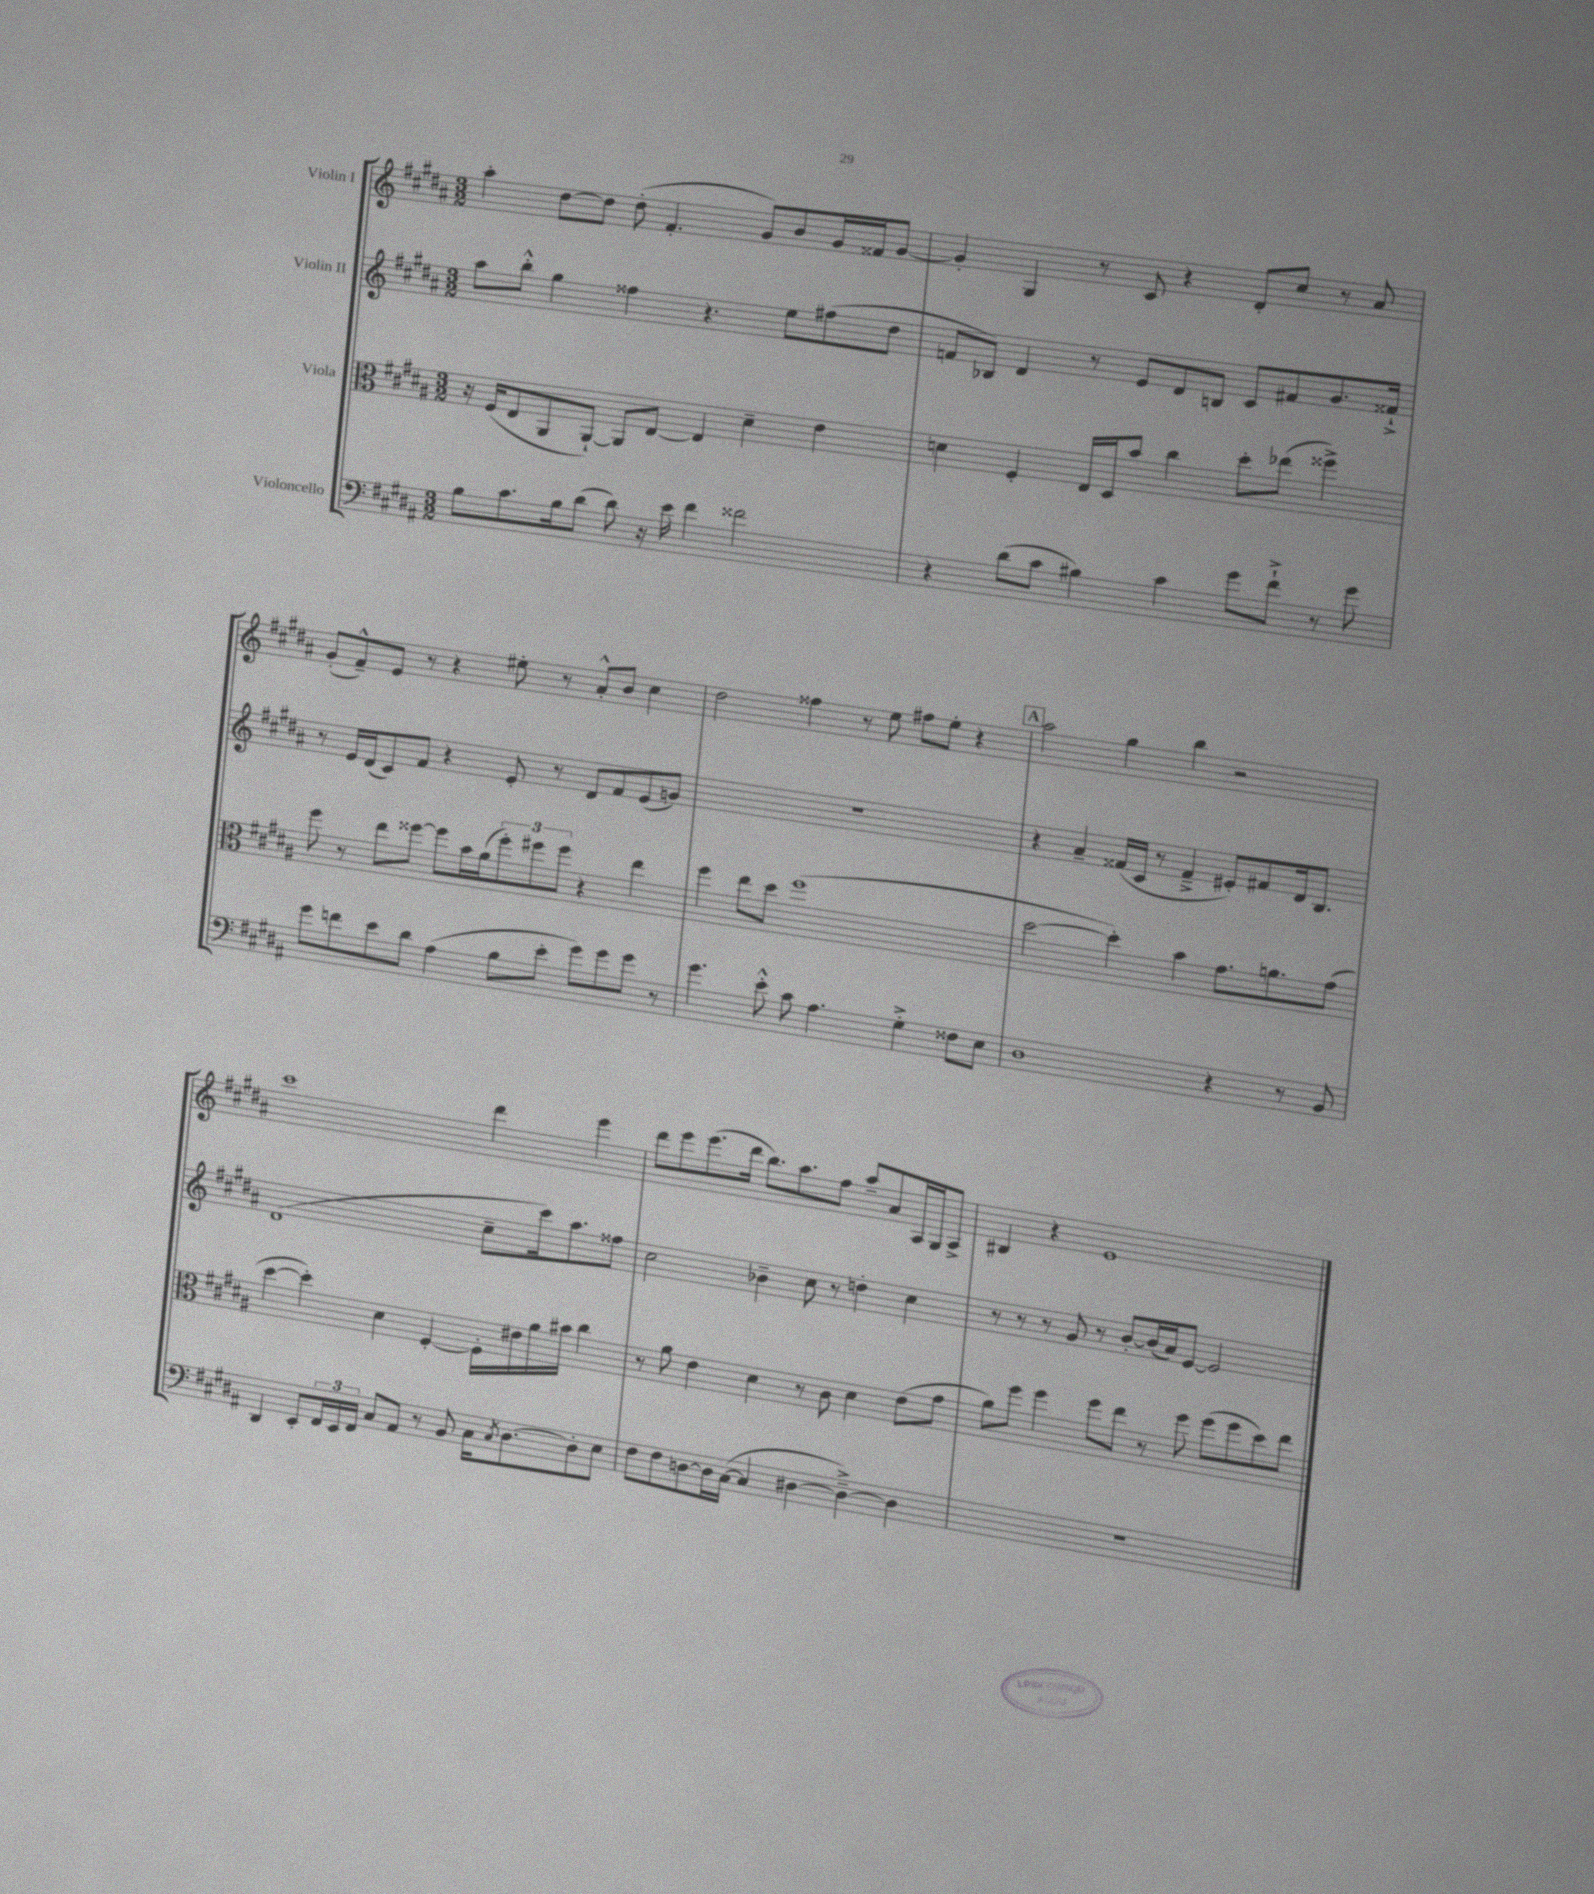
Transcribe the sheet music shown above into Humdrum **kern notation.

**kern	**kern	**kern	**kern
*part4	*part3	*part2	*part1
*staff4	*staff3	*staff2	*staff1
*I"Violoncello	*I"Viola	*I"Violin II	*I"Violin I
*clefF4	*clefC3	*clefG2	*clefG2
*k[f#c#g#d#a#]	*k[f#c#g#d#a#]	*k[f#c#g#d#a#]	*k[f#c#g#d#a#]
*M3/2	*M3/2	*M3/2	*M3/2
=1	=1	=1	=1
8B\L	16r	8aa#\L	4aa#'\
.	(16F#/KL	.	.
8.c#\	8E/	8bb'^^\J	.
.	8AA#/	4gg#\	[8dd#\L
16B\k	.	.	.
(8d#\J	[8AA#`/J)	.	8dd#\J]
8d#\)	8AA#/L]	4ff##X\	(8dd#'\
16r	[8E/J	.	4.f#'/
16e\	.	.	.
4f#\	4E/]	4.r	.
2f##X\	4d#~\	.	8g#/L)
.	.	8ee\L	8b/
.	4e\	(8ff#X\	16g#/L
.	.	.	16f##X/J
.	.	8dd#\J	[8g#/J
=2	=2	=2	=2
4r	4dn\	8fn/L	4g#'/]
.	.	8B-X/J)	.
(8d#\L	4F#'/	4d#/	4G#/
8c#\J	.	.	.
4B#X\)	16E/LL	8r	8r
.	16D#/J	.	.
.	8b/J	8e/L	8c#/
4c#\	4cc#\	8d#/	4r
.	.	8Bn/J	.
8g#\L	8dd#'\L	8c#/L	8d#'/L
8f#`^\J	(8ee-X\J	8f#X/	8cc#/J
8r	4ff##X^\)	8.g#/	8r
8g#\	.	.	8a#/
.	.	16f##X`^/Jk	.
!!LO:LB:g=z
=3	=3	=3	=3
8g#\L	8ff#\	8r	(8g#'/L
8fn\	8r	16e/LL	8f#~^^/)
.	.	(16d#/J	.
8e\	8ee\L	8c#/)	8e/J
8d#\J	[8ff##X\J	8f#/J	8r
(4A#\	8ff##\L]	4r	4r
.	16b\L	.	.
.	(16a#\J	.	.
8B\L	12ff##'\)	8e'/	8ee#X'\
.	12ff#X\	.	.
8e'\J	.	8r	8r
.	12ff#\J	.	.
8g#\L)	4r	8d#/L	8a#'^^/L
8g#\	.	8f#/	8b/J
8g#\J	4ee\	(8e/	4cc#\
8r	.	8gn/J)	.
=4	=4	=4	=4
4.g#\	4ff#\	1.r	2dd#\
.	8ee\L	.	.
8e'^^\	8dd#\J	.	.
8c#\	(1ff#	.	4ff##X\
4.A#\	.	.	.
.	.	.	8r
.	.	.	8ee\
4G#'^\	.	.	8ff#X\L
.	.	.	8ee'\J
8F##X\L	.	.	4r
8E\J	.	.	.
!!LO:REH:place=s1:t=A
=5	=5	=5	=5
1D#	[2dd#\	4r	2aa#\
.	.	4a#~/	.
.	4dd#'\])	(16f##X/LL	4gg#\
.	.	16c#/JJ	.
.	.	8r	.
.	4b\	4f##~^/	4bb\
4r	8.g#\L	8e#X'/L)	2r
.	.	8f#X/	.
.	8.an\	.	.
8r	.	16d#/k	.
.	.	8.B/J	.
8BB/	(8g#\J	.	.
!!LO:LB:g=z
=6	=6	=6	=6
4DD#/	[4dd#\	(1d#	1ccc#
8EE'/L	4dd#'\])	.	.
24FF#/L	.	.	.
24EE/	.	.	.
24FF#/JJ	.	.	.
8C#/L	4d#\	.	.
8AA#/J	.	.	.
8r	[4F#'/	.	.
8BB/	.	.	.
16C#\KL	16F#'\LL]	8cc#~\L	4ddd#\
8qC#/	.	.	.
[8.D#\	16e#X\	.	.
.	16a#\	16ccc#\k)	.
.	16b#X\JJ	8.aa#\	.
8D#'\]	4cc#\	.	4eee\
8E\J	.	8ff##X\J	.
=7	=7	=7	=7
8F#\L	8r	2cc#\	8ddd#\L
8F#\	8a#\	.	8eee\
[8Dn\	4e\	.	(8.eee\
16D\L]	.	.	.
([16C#\JJ	.	.	16ddd#\Jk
4C#/]	4d#\	4b-X~\	8.bb\L)
.	.	.	8.aa#\
[4D#X\	8r	8cc#\	.
.	8c#\	8r	8ff#\J
4D#~^\_)	4d#\	4ddn'\	8aa#~/L
.	.	.	8a#/
4D#\]	(8e\L	4cc#\	16A#/L
.	.	.	16G#/J
.	8g#\J	.	8A#^/J
=8	=8	=8	=8
1.r	8a#\L)	8r	4B#X/
.	8ff#\J	8r	.
.	4ff#\	8r	4r
.	.	8g#/	.
.	8ff#\L	8r	1e
.	8ee\J	[8b'/L	.
.	8r	(16b/L]	.
.	.	16a#/J)	.
.	8ff#\	[8e/J	.
.	(8ff#\L	2e/]	.
.	8ff#\	.	.
.	8dd#\)	.	.
.	8ee\J	.	.
==	==	==	==
*-	*-	*-	*-
